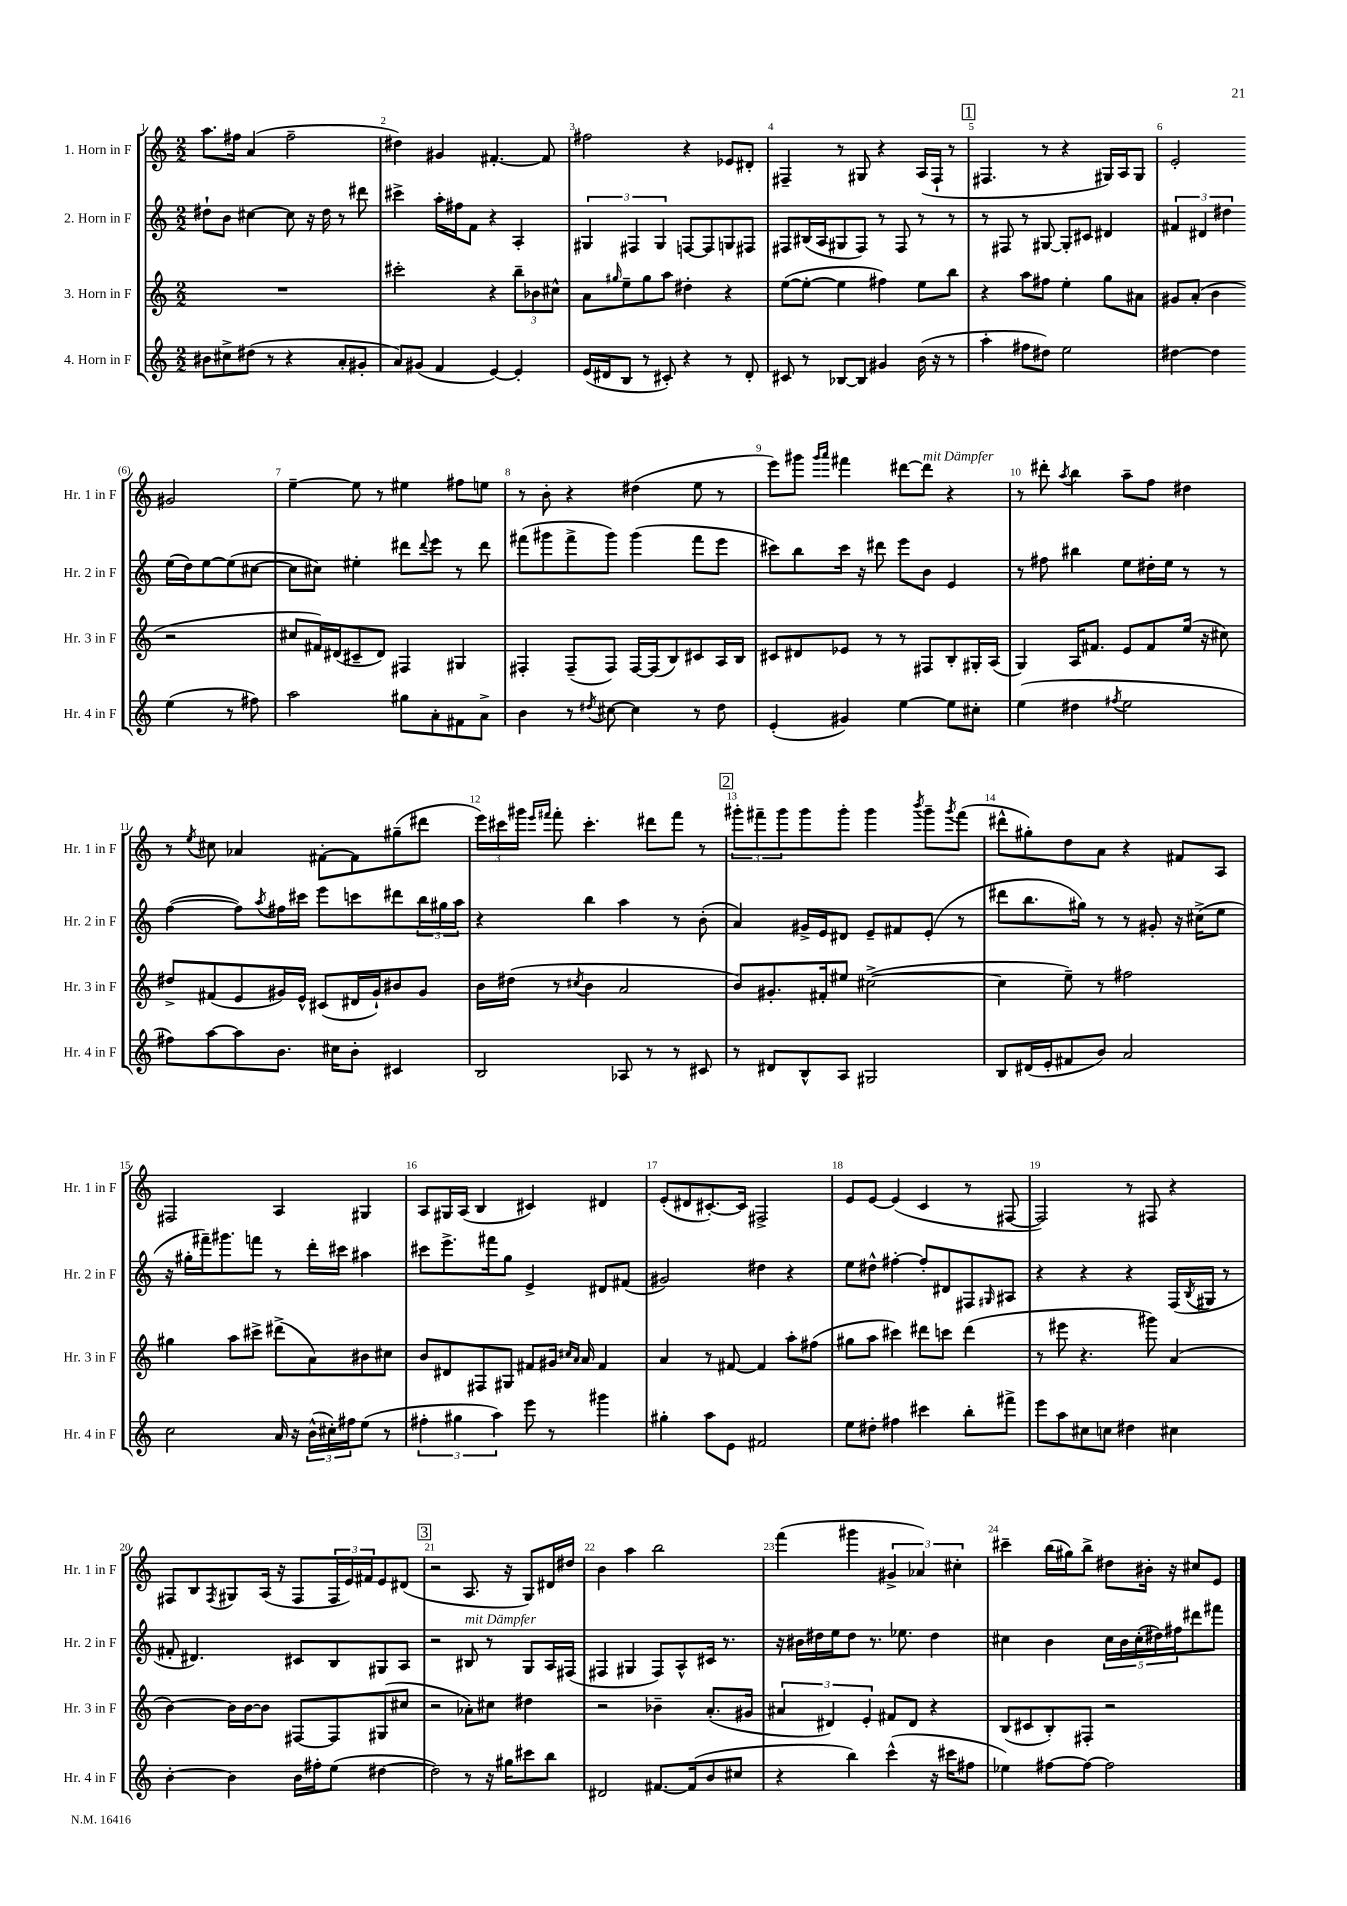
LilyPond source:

<<
\new StaffGroup <<
\new Staff = "s0" \with { instrumentName = "1. Horn in F" shortInstrumentName = "Hr. 1 in F" } {
    \clef treble \key c \major \numericTimeSignature \time 2/2
    a''8. fis''16 a'4( fis''2-- |
    dis''4) gis'4 fis'4.~-. fis'8 |
    fis''2 r4 ees'8 dis'8-. |
    fis4-- r8 gis8 r4 a16( fis16-! r8 |
    \mark \markup { \box "1" } fis4. r8 r4 gis16) a16 gis8 |
    e'2-. gis'2 |
    e''4~-- e''8 r8 eis''4 fis''8 e''8 |
    r8 b'8-. r4 dis''4( e''8 r8 |
    e'''8) gis'''8 \grace { gis'''16 a'''16 } fis'''4 dis'''8~ dis'''8^\markup { \italic "mit Dämpfer" } r4 |
    r8 dis'''8-. \acciaccatura { a''8 } b''4 a''8-- f''8 dis''4 |
    r8 \acciaccatura { e''8 } cis''8 aes'4 fis'8~-. fis'8 gis''8--( dis'''8 |
    \tuplet 3/2 { e'''16) cis'''16 gis'''16 } \grace { e'''16 fis'''16 } fis'''8-. cis'''4.-. dis'''8 fis'''8 r8 |
    \mark \markup { \box "2" } \tuplet 3/2 { gis'''8-. fis'''8-- gis'''8 } gis'''8 gis'''8-. gis'''4 \acciaccatura { b'''8 } gis'''8-- \acciaccatura { gis'''8 } fis'''8( |
    dis'''8-^ gis''8-.) d''8 a'8 r4 fis'8 a8 |
    fis2 a4 gis4 |
    a8 gis16 a16( b4 cis'4) dis'4 |
    e'8-.( dis'8 cis'8.~-.) cis'16 fis2-> |
    e'8 e'8~ e'4( c'4 r8 fis8~ |
    fis2) r8 fis8 r4 |
    fis8 b8 \acciaccatura { fis8 } gis8 a16( r16 fis8 \tuplet 3/2 { fis16 e'16) fis'16 } e'8 dis'8( |
    \mark \markup { \box "3" } r2 a8. r16 g8) dis'16 dis''16 |
    b'4 a''4 b''2 |
    f'''4( gis'''4 \tuplet 3/2 { gis'4-> aes'4) cis''4-. } |
    cis'''4-- b''16( gis''16) b''8-> dis''8 bis'16-. r16 cis''8 e'8 \bar "|." |
}
\new Staff = "s1" \with { instrumentName = "2. Horn in F" shortInstrumentName = "Hr. 2 in F" } {
    \clef treble \key c \major \numericTimeSignature \time 2/2
    dis''8-! b'8 cis''4~ cis''8 r16 dis''16 r8 dis'''8 |
    cis'''4-> a''16-. fis''16 f'8 r4 a4-. |
    \tuplet 3/2 { gis4 fis4 gis4 } f8~ f8 g8 fis8 |
    fis8 bis16( a16 gis8 fis8) r8 fis8 r8 r8 |
    \mark \markup { \box "1" } r8 fis8 r8 gis8~ gis8-. cis'8 dis'4 |
    \tuplet 3/2 { fis'4 dis'4 dis''4 } e''16( dis''16) e''8~ e''8( cis''8~ |
    cis''8 cis''8) eis''4-. dis'''8 \appoggiatura { dis'''8 } e'''8 r8 dis'''8 |
    fis'''8( gis'''8 fis'''8-> gis'''8) gis'''4( fis'''8 e'''8 |
    cis'''8) b''8 cis'''16 r16 dis'''8 e'''8 b'8 e'4 |
    r8 fis''8 bis''4 e''8 dis''16-. e''16 r8 r8 |
    f''4~( f''8) \acciaccatura { a''8 } fis''16 cis'''16 e'''8 c'''8 dis'''8 \tuplet 3/2 { b''16 gis''16 a''16 } |
    r4 b''4 a''4 r8 b'8-.( |
    \mark \markup { \box "2" } a'4) gis'16-> e'16 dis'8 e'8-- fis'8 e'8-.( r8 |
    dis'''8 b''8. gis''16) r8 r8 gis'8-. r16 cis''16->( e''8 |
    r16 gis''16-. fis'''16--) gis'''8. f'''8 r8 d'''16-. cis'''16 ais''4 |
    cis'''8 e'''8.-> fis'''16 g''8 e'4-> dis'8 fis'8( |
    gis'2) dis''4 r4 |
    e''8 dis''8-^ fis''4~-. fis''8-. dis'8 fis8 \grace { gis16 } ais8 |
    r4 r4 r4 f16( \acciaccatura { b8 } gis16 r8 |
    fis'8-. dis'4.) cis'8 b8 gis8 a8 |
    \mark \markup { \box "3" } r2 bis8^\markup { \italic "mit Dämpfer" } r8 g8 a16 fis16( |
    fis4 gis4 fis8) a8-^ cis'16 r8. |
    r16 bis'16 dis''16 e''16 dis''8 r8. ees''8. dis''4 |
    cis''4 b'4 \tuplet 5/4 { cis''16 b'16 cis''16-.( dis''16) fis''16 } dis'''8 fis'''8 \bar "|." |
}
\new Staff = "s2" \with { instrumentName = "3. Horn in F" shortInstrumentName = "Hr. 3 in F" } {
    \clef treble \key c \major \numericTimeSignature \time 2/2
    R1 |
    cis'''2-. r4 \tuplet 3/2 { b''8-- bes'8 cis''8-^ } |
    a'8 \grace { gis''16 } e''8-- gis''8 a''8 dis''4-. r4 |
    e''8~( e''8~-. e''4 fis''4) e''8 b''8 |
    \mark \markup { \box "1" } r4 a''8 fis''8 e''4-. g''8 ais'8 |
    gis'8 a'8-.( b'4 r2 |
    cis''8 fis'16) dis'16( cis'8-- dis'8) fis4 gis4 |
    fis4-. fis8--( fis8) fis16~ fis16( b8) cis'8 a16 b16 |
    cis'8 dis'8 ees'8 r8 r8 fis8 b8-. gis16-. a16( |
    g4) a16 fis'8. e'8 fis'8 e''16( r16 cis''8) |
    dis''8-> fis'8( e'8 gis'16) e'16-^ cis'8( dis'16 gis'16-!) bis'8 gis'8 |
    b'16 dis''16( r8 \acciaccatura { cis''8 } b'4 a'2 |
    \mark \markup { \box "2" } b'8) gis'8.-. fis'16-. eis''8 cis''2~->( |
    cis''4 e''8--) r8 fis''2 |
    gis''4 a''8 cis'''8-> dis'''8->( a'8) bis'8 cis''8 |
    b'8 dis'8 fis8 gis8 fis'8 gis'16 \grace { cis''16 a'16 } a'16 fis'4 |
    a'4 r8 fis'8~ fis'4 a''8-. fis''8( |
    gis''8 a''8 cis'''4) dis'''8 c'''8 dis'''4( |
    r8 eis'''8 r4. gis'''8) a'4( |
    b'4~) b'16 b'16~ b'8 fis8~ fis8 gis8( cis''8 |
    \mark \markup { \box "3" } r2 aes'8-.) cis''8 dis''4 |
    r2 bes'4-- a'8.-.( gis'16 |
    \tuplet 3/2 { ais'4 dis'4) e'4-. } fis'8 dis'8 r4 |
    b8( cis'8 b8-.) fis8-. r2 \bar "|." |
}
\new Staff = "s3" \with { instrumentName = "4. Horn in F" shortInstrumentName = "Hr. 4 in F" } {
    \clef treble \key c \major \numericTimeSignature \time 2/2
    bis'8 cis''8-> dis''8( r8 r4 a'8-. gis'8-. |
    a'8) gis'8( f'4 e'4~) e'4-. |
    e'16( dis'16 b8 r8 cis'8-.) r4 r8 dis'8-. |
    cis'8 r8 bes8~ bes8 gis'4 b'16( r16 r8 |
    \mark \markup { \box "1" } a''4-. fis''8 dis''8) e''2 |
    dis''4~ dis''4 e''4( r8 fis''8) |
    a''2 gis''8 a'8-. fis'8 a'8-> |
    b'4 r8 \acciaccatura { dis''8 } cis''8~ cis''4 r8 dis''8 |
    e'4-.( gis'4) e''4~ e''8 cis''8-. |
    e''4( dis''4 \acciaccatura { fis''8 } e''2 |
    fis''8) a''8~ a''8 b'8. cis''16 b'8-. cis'4 |
    b2 aes8 r8 r8 cis'8 |
    \mark \markup { \box "2" } r8 dis'8 b8-^ a8 gis2 |
    b8 dis'16( e'16-. fis'8 b'8) a'2 |
    c''2 a'16 r16 \tuplet 3/2 { b'16-^( cis''16-.) fis''16 } e''8( r8 |
    \tuplet 3/2 { fis''4-. gis''4 a''4) } e'''8 r8 gis'''4 |
    gis''4-. a''8 e'8 fis'2 |
    e''8 dis''8-. fis''4 cis'''4 b''8-. fis'''8-> |
    e'''8 a''8 cis''8 c''8 dis''4 cis''4 |
    b'4~-. b'4 b'16 fis''16-. e''8( dis''4~ |
    \mark \markup { \box "3" } dis''2) r8 r16 gis''16 cis'''8 b''8 |
    dis'2 fis'8.~ fis'16( b'8 cis''8 |
    r4 b''4) c'''4-^( r16 cis'''16 fis''8 |
    ees''4) fis''8~ fis''8~ fis''2 \bar "|." |
}
>>
>>
\layout { \context { \Score \override BarNumber.break-visibility = ##(#f #t #t) barNumberVisibility = #all-bar-numbers-visible } }
